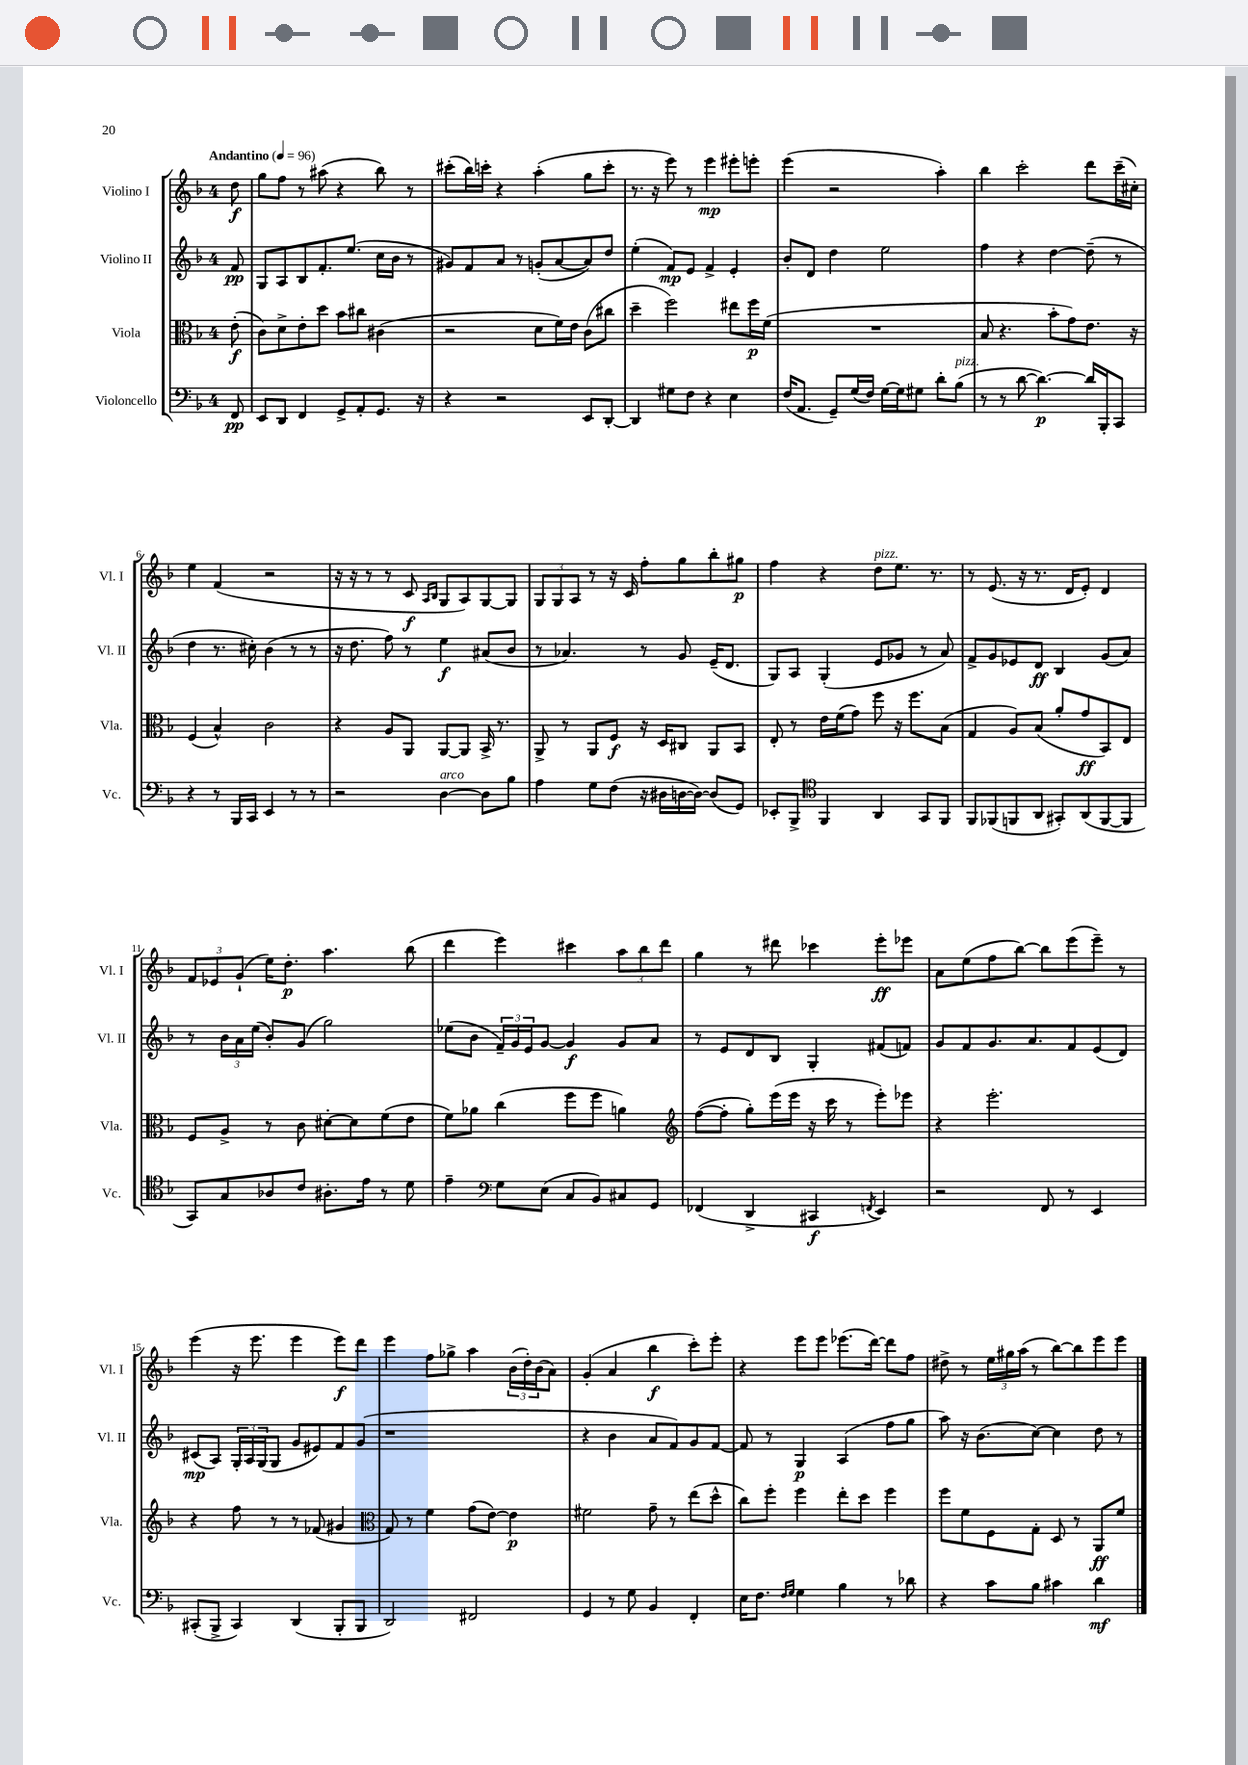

**kern	**kern	**kern	**kern
*staff4	*staff3	*staff2	*staff1
*clefF4	*clefC3	*clefG2	*clefG2
*k[b-]	*k[b-]	*k[b-]	*k[b-]
*M4/4	*M4/4	*M4/4	*M4/4
*MM96	*MM96	*MM96	*MM96
8FF	(8e'	8f	8dd
=	=	=	=
8EE	8c)	8G	8gg
8DD	8d^	8A	8ff
4FF	8e'	8B-	8r
.	8dd	8.f'	(8aa#
8GG^	8b-	.	4r
.	.	(8.ee	.
8AA'	8cc#	.	.
8.GG	(4c#	16cc	8bb-)
.	.	16b-	.
.	.	8r	8r
16r	.	.	.
=	=	=	=
4r	2r	8g#)	(8ccc#'
.	.	8f	16bb-)
.	.	.	16ccc'
2r	.	8a	4r
.	.	8r	.
.	8d	(8g'	(4aa'
.	16f)	[8a	.
.	16e	.	.
8EE	(8c	8a])	8gg
[8DD'	8cc#	8dd	8ccc'
=	=	=	=
4DD]	4dd~	(4ee'	8.r
.	.	.	16r
8G#	2ff)	8f)	8eee)
8F	.	8e	8r
4r	.	4f^	4eee
4E	8ee#	4e'	8eee#'
.	16ff	.	8eee'
.	(16f	.	.
=	=	=	=
(16F	1r	8b-'	(4eee
8.AA	.	.	.
.	.	8d	.
8GG~)	.	4dd	2r
(16G	.	.	.
16F)	.	.	.
[16G	.	2ee	.
16G]	.	.	.
8G#	.	.	.
8d'	.	.	4aa')
(8B-	.	.	.
=	=	=	=
8r	8B-	4ff	4bb-
8r	4.r	.	.
[8d	.	4r	2ccc'
4.d_)	.	.	.
.	8b-'	[4dd	.
.	8g)	.	.
16d]	8.e	(8dd~]	8ddd
16BBB-'	.	.	.
8CC	.	8r	(16ccc~
.	16r	.	16cc#')
=	=	=	=
4r	(4F	4dd	4ee
8r	4B-^^)	8.r	(4f
16BBB-	.	.	.
16CC	.	16cc#')	.
4EE	2c	(4b-	2r
8r	.	8r	.
8r	.	8r	.
=	=	=	=
2r	4r	16r	16r
.	.	8.dd	16r
.	.	.	8r
.	8A	8ff)	8r
.	8AA	8r	8c
.	.	.	16qqA
.	.	.	16qqB-
[4D	[8AA	4ee	8G
.	8AA]	.	8A)
8D]	16BB-^	(8a#	[8G
.	8.r	.	.
8B-	.	8b-	8G]
=	=	=	=
4A	8AA^	8r	12G
.	.	.	12G
.	8r	4.a-)	.
.	.	.	12A
8G	8AA	.	8r
(8F	8F	.	16r
.	.	.	16c
16r	16r	8r	8ff'
16D#	16D	.	.
[16D	8C#	8g	8gg
16D_)	.	.	.
(8D]	8AA	(16e~	8bb-'
.	.	8.d	.
8GG)	8BB-	.	8gg#
=	=	=	=
8EE-'	8E'	8G)	4ff
8BBB-^	8r	8A	.
*clefC4	*	*	*
4FF	16e	(4G'	4r
.	(16f	.	.
.	8g)	.	.
4AA	8ff	8e	8dd
.	16r	8g-	8.ee
.	8.ff	.	.
8GG	.	8r	.
.	.	.	8.r
8FF	(8B-	8a)	.
=	=	=	=
8FF	4G	8f^	8r
(8FF-	.	8g	(8.e
8FF	8A)	8e-	.
.	.	.	16r
8AA	(8B-	8d	8.r
8GG#')	8a'	4B-	.
.	.	.	16d
(8AA	8g	.	8e')
[8FF	8BB-)	(8g	4d
8FF]	8E	8a)	.
=	=	=	=
8GG)	8F	8r	12f
.	.	.	12e-
8G	8A^	24b-	.
.	.	24a	(12g`
.	.	(24ee	.
8A-	8r	8b-')	16ee)
.	.	.	8.dd'
8c	8c	(8g	.
8.A#'	[8d#'	2gg)	4.aa
.	8d#]	.	.
16e	.	.	.
8r	(8f	.	.
8d	8e	.	(8bb-
=	=	=	=
4e~	8f)	(8ee-	4ddd
.	8a-	8b-	.
*clefF4	*	*	*
8G	(4cc	24f~)	4eee)
.	.	24g	.
.	.	24e	.
(8E	.	[8g	.
8C	8ff	4g]	4ccc#
8BB-)	8ff	.	.
8C#	4a)	8g	12aa
.	.	.	12bb-
8GG	.	8a	.
.	.	.	12ddd
=	=	=	=
*	*clefG2	*	*
(4FF-	([8ff	8r	4gg
.	8ff']	8e	.
4DD^	8gg')	8d	8r
.	(16eee	8B-	8ddd#
.	16eee	.	.
4CC#	16r	4G'	4ccc-
.	16ccc	.	.
.	8r	.	.
8qFF	.	.	.
4EE)	8eee')	(8f#	8eee'
.	8eee-	8f)	8eee-
=	=	=	=
2r	4r	8g	8a
.	.	8f	(8ee
.	2.eee'	8.g	8ff
.	.	.	[8bb-)
.	.	8.a	.
8FF	.	.	8bb-]
8r	.	8f	(8eee
4EE	.	(8e	8eee~)
.	.	8d)	8r
=	=	=	=
(8CC#'	4r	(8c#	(4eee
8BBB-^	.	8A)	.
4CC#)	8ff	24G'	16r
.	.	24A	.
.	.	.	8.eee
.	.	(24G	.
.	8r	8G	.
(4DD	8r	8g	4eee
.	(8f-	8e#)	.
8BBB-'	4g#	8f	8eee)
8BBB-	.	(8g	8ddd
=	=	=	=
*	*clefC3	*	*
2DD)	8G)	1r	4eee
.	8r	.	.
.	4f	.	8ff
.	.	.	8gg-^
2FF#	(8g	.	4aa
.	[8e)	.	.
.	4e]	.	(24b-
.	.	.	24dd')
.	.	.	(24b-
.	.	.	8a)
=	=	=	=
4GG	2f#	4r	(4g'
8r	.	4b-	4a
8G	.	.	.
4BB-	8g~	8a	4bb-
.	8r	8f)	.
4FF'	(8ee	8g	8ccc')
.	8dd^^	[8f	8eee'
=	=	=	=
16E	8cc)	8f]	4r
8.F	.	.	.
.	8ff'	8r	.
16qqF	.	.	.
16qqG	.	.	.
4G	4ff	4G	8eee
.	.	.	8eee
4B-	8ee'	(4A	(8.eee-
.	8dd	.	.
.	.	.	[16ddd)
8r	4ff	8ff	8ddd]
8d-	.	8gg	8ff
=	=	=	=
4r	8ff	8aa)	8dd#^
.	8f	16r	8r
.	.	(8.b-	.
8c	8F	.	24ee
.	.	.	24gg#
.	.	.	(24aa
8B-	8G'	[8cc)	8r
4c#	8D	4cc]	[8bb-)
.	8r	.	8bb-]
4d	8AA	8dd	8eee
.	8f	8r	8eee
==	==	==	==
*-	*-	*-	*-
